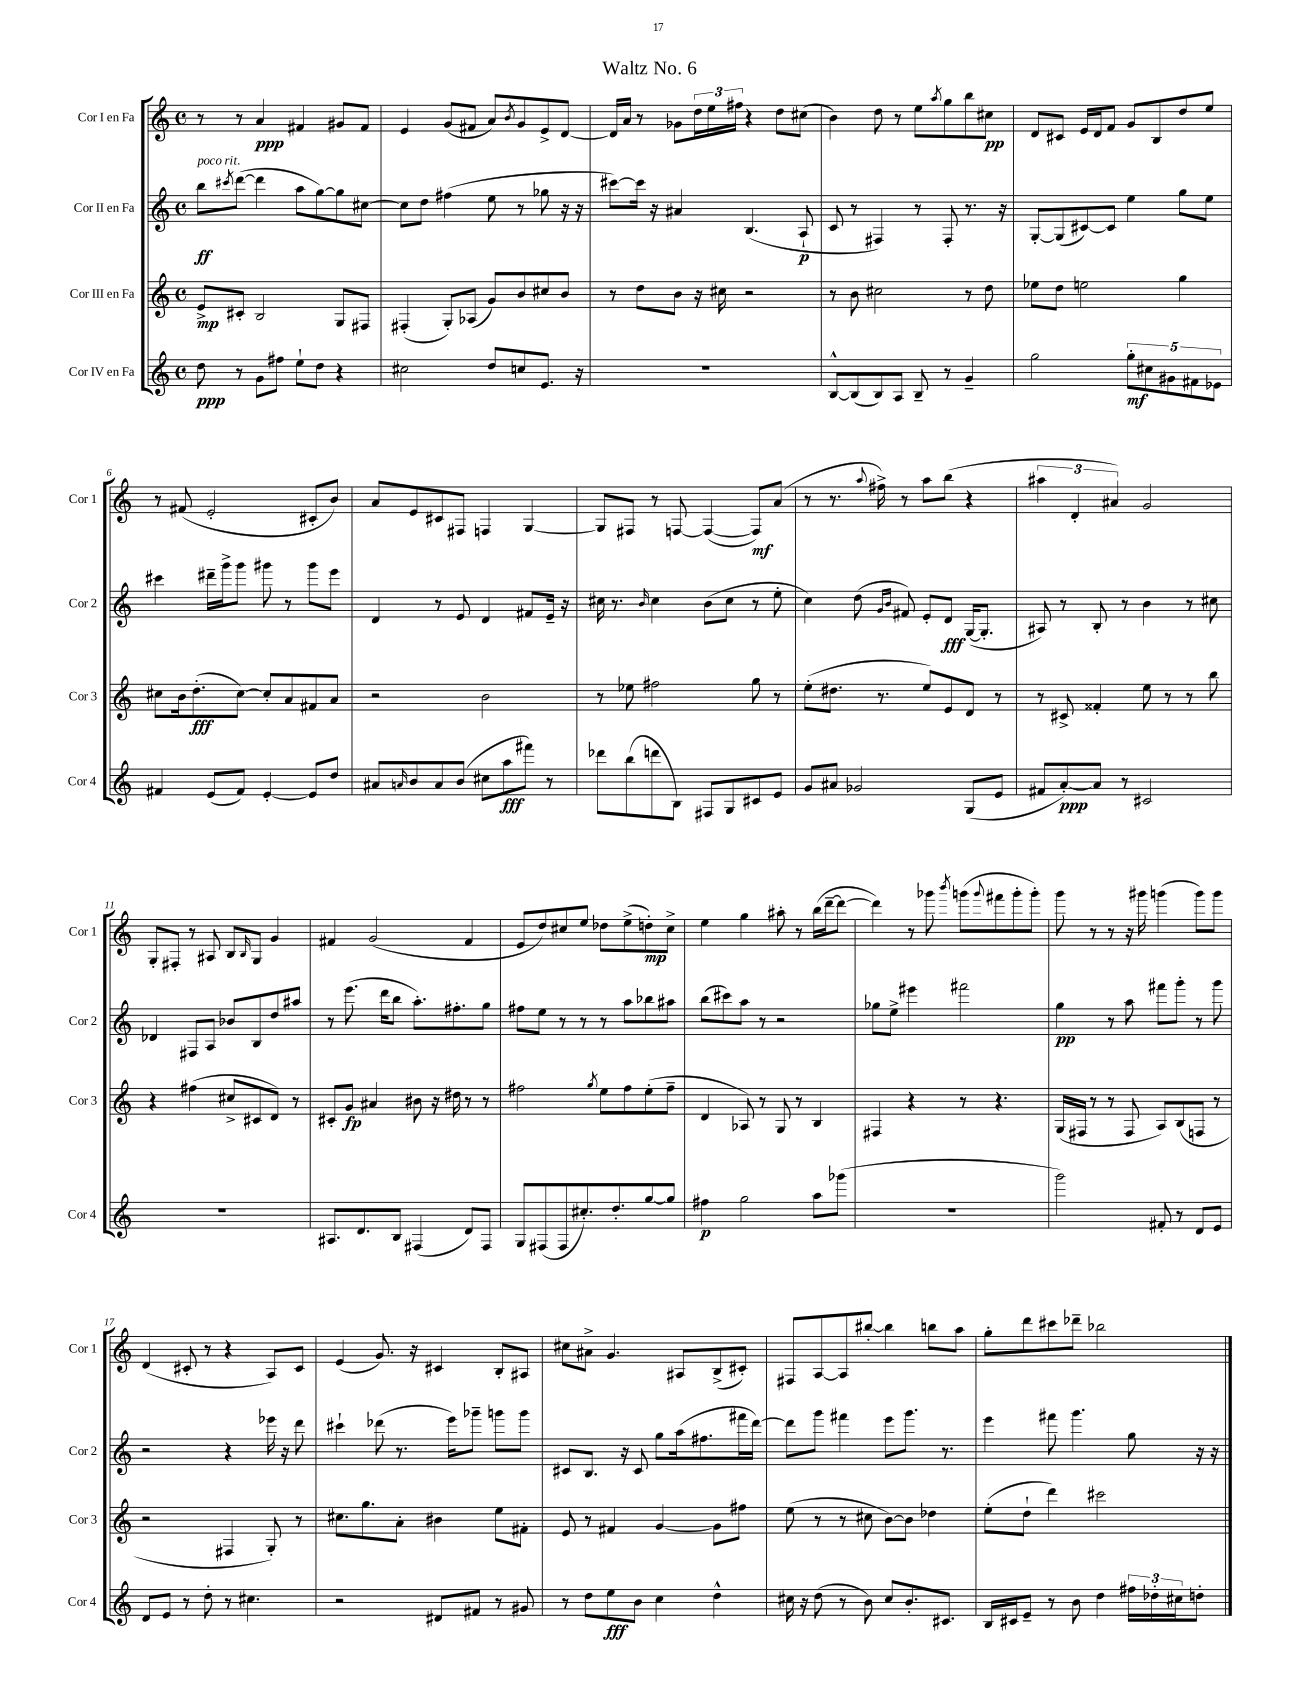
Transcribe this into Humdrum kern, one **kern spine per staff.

**kern	**kern	**kern	**kern
*staff4	*staff3	*staff2	*staff1
*clefG2	*clefG2	*clefG2	*clefG2
*k[]	*k[]	*k[]	*k[]
*M4/4	*M4/4	*M4/4	*M4/4
*met(c)	*met(c)	*met(c)	*met(c)
8dd\	8e^/L	8bb\L	8r
.	.	8qccc#/	.
8r	8c#'/J	([8ddd\J	8r
8g\L	2B/	4ddd\]	4a/
8ff#\J	.	.	.
8ee`\L	.	8aa\L	4f#/
8dd\J	.	[8gg\)	.
4r	8G/L	8gg\]	8g#/L
.	8F#/J	[8cc#\J	8f#/J
=	=	=	=
2cc#\	(4F#'/	8cc#\]L	4e/
.	.	8dd\J	.
.	8G'/L)	(4ff#\	(8g/L
.	(8A-/J	.	8f#/J
8dd/L	8g/L)	8ee\	8a/L)
.	.	.	8qb/
8cc/	8b/	8r	8g/
8.e/J	8cc#/	8gg-\	8e^/
.	8b/J	16r	[8d/J
16r	.	16r	.
=	=	=	=
1r	8r	[8ccc#\L)	16d/]LL
.	.	.	16a/JJ
.	8dd\L	16ccc#\]Jk	8r
.	.	16r	.
.	8b\J	4a#/	8g-\L
.	16r	.	24dd\L
.	.	.	24ee\
.	16cc#\	.	.
.	.	.	24ff#\JJ
.	2r	(4.B/	4r
.	.	.	8dd\L
.	.	8A`/	(8cc#\J
=	=	=	=
[8B^^/L	8r	8c/	4b\)
(8B/]	8b\	8r	.
8B/)	2cc#\	4F#/)	8dd\
8A/J	.	.	8r
8B~/	.	8r	8ee\L
.	.	.	8qaa/
8r	.	8F#'/	8gg\
4g~/	8r	8.r	8bb\
.	8dd\	.	8cc#\J
.	.	16r	.
=	=	=	=
2gg\	8ee-\L	[8G'/L	8d/L
.	8dd\J	(8G/]	8c#/J
.	2ee\	[8c#/)	16e/LL
.	.	.	16d/J
.	.	8c#/]J	8f/J
10gg'\L	.	4ee\	8g/L
10cc#\	.	.	.
.	.	.	8B/
10g#\	.	.	.
.	4gg\	8gg\L	8dd/
10f#\	.	.	.
.	.	8ee\J	8ee/J
10e-\J	.	.	.
=	=	=	=
4f#/	8cc#\L	4ccc#\	8r
.	16b\k	.	(8f#/
.	(8.dd'\	.	.
(8e/L	.	16ddd#~\LL	2e'/
.	.	16ggg^\J	.
8f#/J)	[8cc#\J)	8ggg\J	.
[4e'/	8cc#'/]L	8ggg#\	.
.	8a/	8r	.
8e/]L	8f#/	8ggg#\L	8c#'/L
8dd/J	8a/J	8eee\J	8b/J)
=	=	=	=
8a#/L	2r	4d/	8a/L
16qqa/	.	.	.
8b/	.	.	8e/
8a/	.	8r	8c#/
(8b/J	.	8e/	8F#/J
8cc#\L	2b\	4d/	4F/
8aa\	.	.	.
8fff#\J)	.	8f#/L	[4G/
8r	.	16e~/Jk	.
.	.	16r	.
=	=	=	=
8ddd-\L	8r	16cc#\	8G/]L
.	.	8.r	.
(8bb\	8ee-\	.	8F#/J
.	.	16qqb/	.
8ddd\	2ff#\	4cc#\	8r
8B\J)	.	.	[8F/
8F#/L	.	(8b\L	(4F/_
8G/	.	8cc#\J	.
8c#/	8gg\	8r	8F/]L)
8e/J	8r	8ee'\	(8a/J
=	=	=	=
8g/L	(8ee'\L	4cc\)	8r
8a#/J	8.dd#\J	.	8.r
2g-/	.	(8dd\	.
.	.	.	8qqaa/
.	8.r	.	16ff#^\)
.	.	16qqg/LL	.
.	.	16qqb/JJ	.
.	.	8f#/)	8r
.	8ee/L)	8e'/L	8aa\L
.	8e/	8d/J	(8bb\J
(8G/L	8d/J	([16G/LK	4r
.	.	8.G'/]J	.
8e/J	8r	.	.
=	=	=	=
8f#/L	8r	8A#/)	6aa#\
[8a'/)	8c#^/	8r	.
.	.	.	6d'/
8a/]J	4f##'/	8B'/	.
.	.	.	6a#/)
8r	.	8r	.
2c#/	8ee\	4b\	2g/
.	8r	.	.
.	8r	8r	.
.	8bb\	8cc#\	.
=	=	=	=
1r	4r	4d-/	8G'/L
.	.	.	8F#'/J
.	(4ff#\	8F#/L	8r
.	.	8A/J	8A#/
.	8cc#^/L	8b-/L	8B/L
.	.	.	16qqB/
.	8c#/	8B/	8G/J
.	8d/J)	8dd/	4g/
.	8r	8aa#/J	.
=	=	=	=
8.A#/L	8c#'/L	8r	4f#/
.	8g/J	(8.eee\	.
8.d/	.	.	.
.	4a#/	.	(2g/
.	.	16ddd\LK	.
8B/J	.	8bb\J	.
(4F#/	8b#\	8.aa'\L)	.
.	16r	.	.
.	16dd#\	8.ff#'\	.
8d/L)	8r	.	4f#/
8F#/J	8r	8gg\J	.
=	=	=	=
8G/L	2ff#\	8ff#\L	8e/L
(8F#/	.	8ee\J	8dd/)
8F#/	.	8r	8cc#/
8.cc#'/)	.	8r	8ee/J
.	8qgg/	.	.
.	8ee\L	8r	8dd-\L
8.dd'/	.	.	.
.	8ff#\	8aa\L	(8ee^\
[8gg/	(8ee'\	8bb-\	8dd'\)
8gg/]J	8ff#~\J	8aa#\J	8cc#^\J
=	=	=	=
4ff#\	4d/	(8bb\L	4ee\
.	.	8ccc#\)	.
2gg\	8A-/)	8aa\J	4gg\
.	8r	8r	.
.	8G/	2r	8aa#'\
.	8r	.	8r
8aa\L	4B/	.	(16bb\LL
.	.	.	[16ddd~\J
(8ggg-\J	.	.	8ddd\_J
=	=	=	=
1r	4F#/	8gg-\L	4ddd\])
.	.	8ee^\J	.
.	4r	4eee#\	8r
.	.	.	8ggg-\
.	.	.	8qbbb/
.	8r	2fff#\	(8ggg\L
.	.	.	8qqggg/
.	4.r	.	8fff#\
.	.	.	8ggg'\
.	.	.	8ggg'\J)
=	=	=	=
2ggg\)	(16G/LL	4gg\	8ggg\
.	16F#/JJ	.	.
.	8r	.	8r
.	8r	8r	8r
.	8F#/	8aa\	16r
.	.	.	16ggg#\
8f#'/	8A/L)	8fff#\L	(4ggg\
8r	(8B/	8ggg'\J	.
8d/L	8F/J	8r	8ggg\L)
8e/J	8r	8ggg\	8ggg\J
=	=	=	=
8d/L	2r	2r	(4d/
8e/J	.	.	.
8r	.	.	8c#'/
8dd'\	.	.	8r
8r	4F#/	4r	4r
4.cc#\	.	.	.
.	8G'/)	16eee-\	8A/L)
.	.	16r	.
.	8r	8ddd\	8c#/J
=	=	=	=
2r	8.cc#\L	4ccc#`\	(4e/
.	8.gg\	.	.
.	.	(8ddd-\	8.g/)
.	8a'\J	8.r	.
.	.	.	16r
8d#/L	4b#\	.	4c#/
.	.	16eee\LK)	.
8f#/J	.	8ggg-~\J	.
8r	8ee\L	8ggg\L	8B'/L
8g#/	8f#'\J	8ggg\J	8A#/J
=	=	=	=
8r	8e/	8c#/L	8cc#\L
8dd\L	8r	8.B/J	8a#^\J
8ee\	4f#/	.	4.g/
.	.	16r	.
8b\J	.	8c#/	.
4cc\	[4g/	8gg\L	.
.	.	(16aa\k	8A#/L
.	.	8.ff#\	.
4dd^^\	8g\]L	.	(8B^/
.	8ff#\J	16fff#\L	8c#'/J)
.	.	[16ddd\JJ)	.
=	=	=	=
16cc#\	(8ee\	8ddd\]L	8F#/L
16r	.	.	.
(8dd\	8r	8ggg\J	[8A/
8r	8r	4fff#\	8A/]
8b\)	8cc#\	.	[8bb#'/J
8cc#/L	[8b\L)	8eee\L	4bb#\]
8.b'/	8b\]J	8.ggg\J	.
.	4dd-\	.	8bb\L
8.c#/J	.	8.r	.
.	.	.	8aa\J
=	=	=	=
16B/LL	(8ee'\L	4eee\	8gg'\L
16c#/J	.	.	.
8e~/J	8dd`\J	.	8ddd\
8r	4ddd\)	8fff#\	8ccc#\
8b\	.	4.ggg\	8ddd-~\J
4dd\	2ccc#\	.	2bb-\
24ff#\LL	.	8gg\	.
24dd-'\	.	.	.
24cc#\J	.	.	.
8dd'\J	.	16r	.
.	.	16r	.
==	==	==	==
*-	*-	*-	*-
